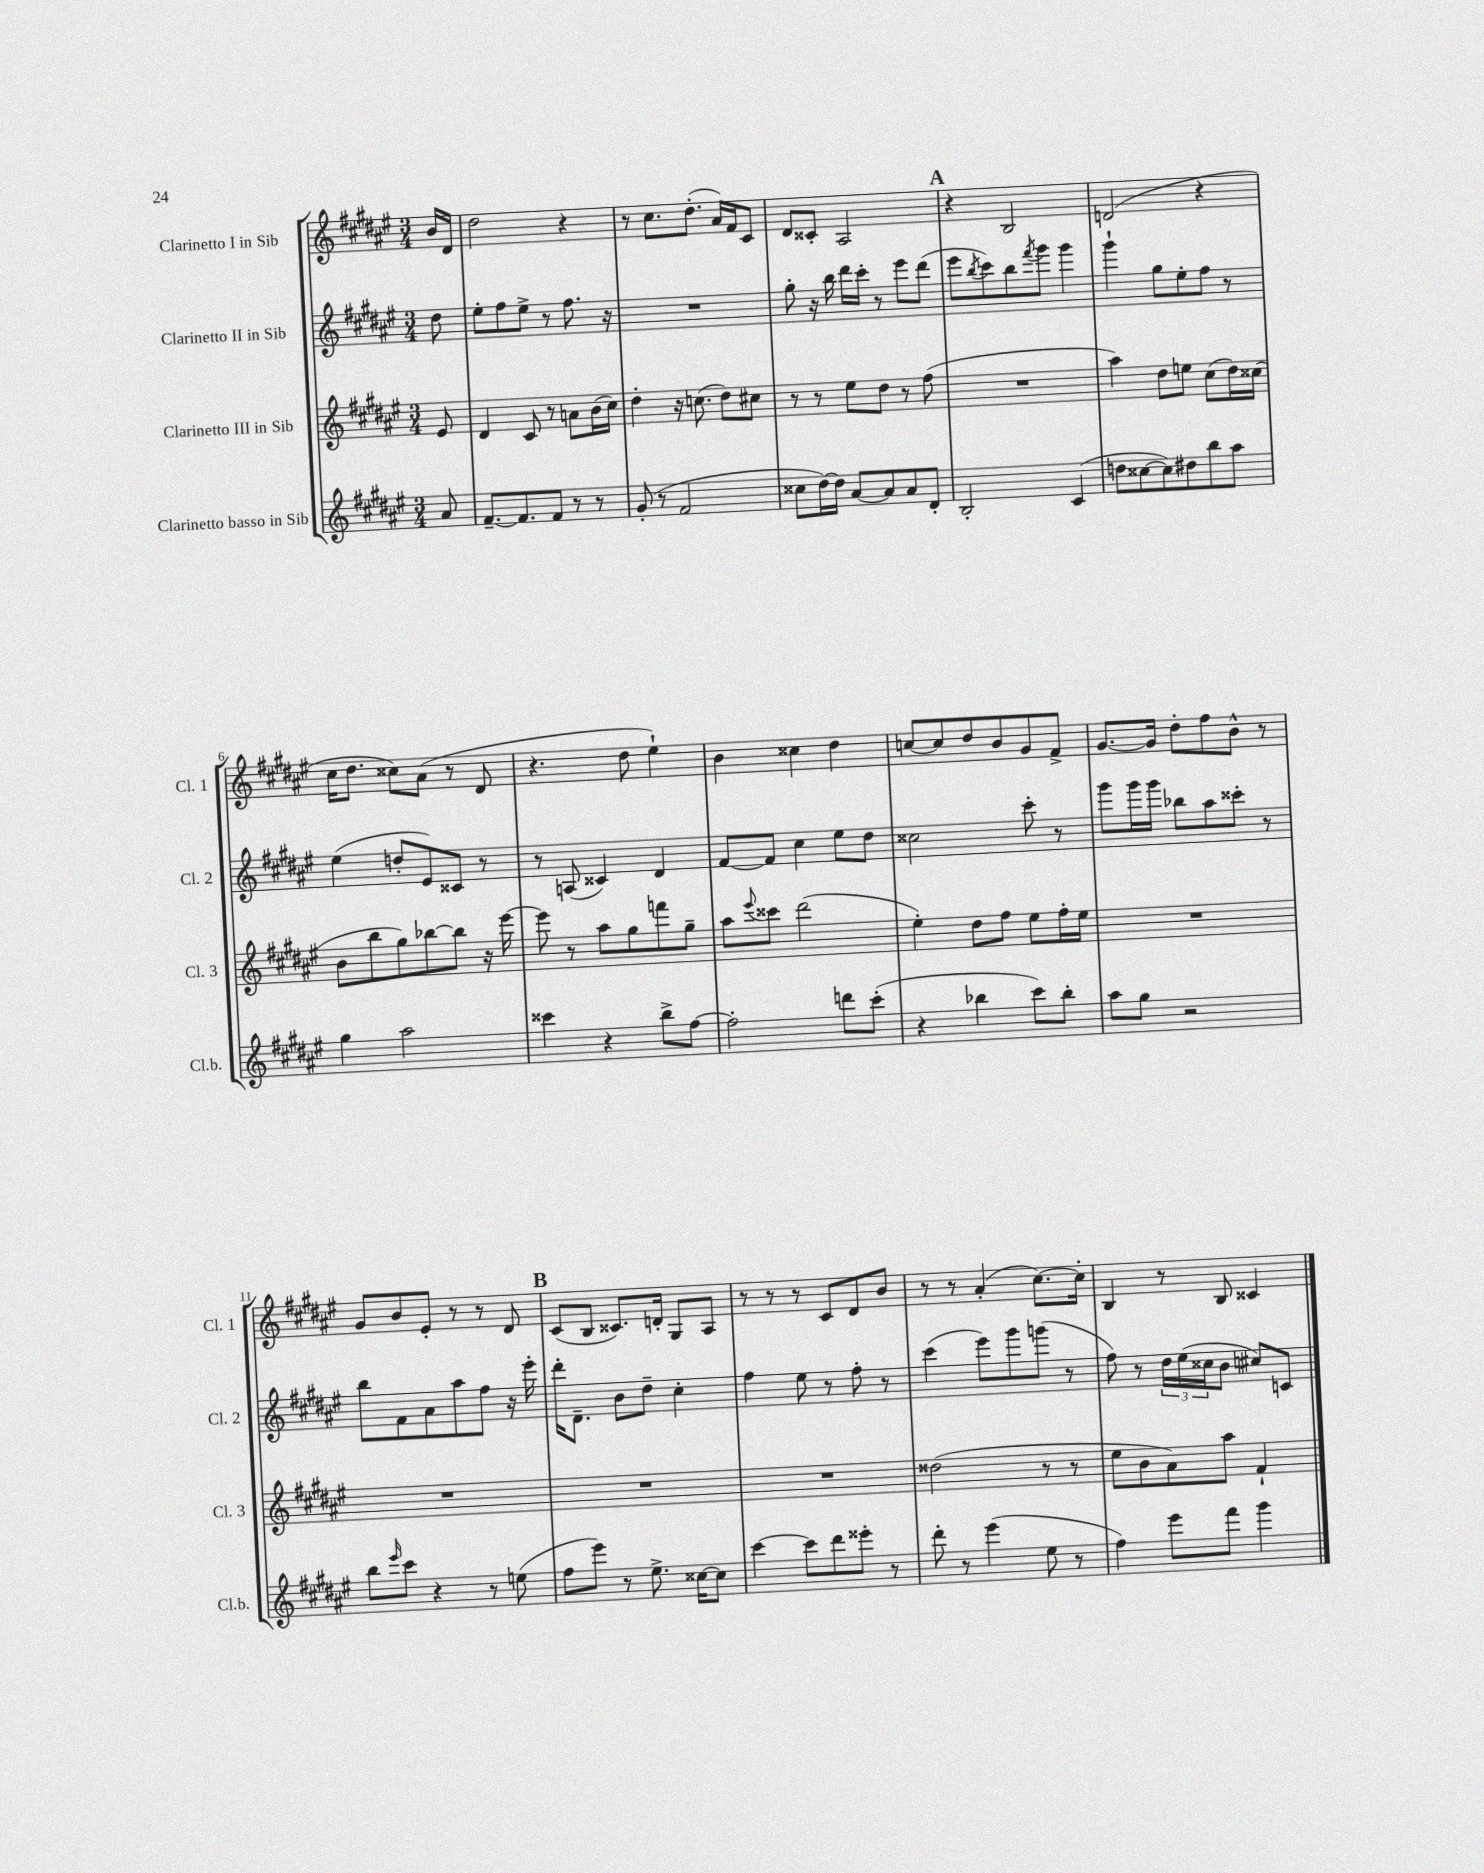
<<
\new StaffGroup <<
\new Staff = "s0" \with { instrumentName = "Clarinetto I in Sib" shortInstrumentName = "Cl. 1" } {
    \clef treble \key fis \major \numericTimeSignature \time 3/4 \partial 8
    b'16 dis'16 |
    dis''2 r4 |
    r8 cis''8. dis''8.-.( ais'16) fis'16 cis'8 |
    dis'8 cisis'8-. ais2 |
    \mark \markup { \bold "A" } r4 b2 |
    d'2( r4 |
    cis''16 dis''8. cisis''8) ais'8( r8 dis'8 |
    r4. dis''8 eis''4-!) |
    b'4 cisis''4 dis''4 |
    c''8~ c''8 dis''8 b'8 gis'8 fis'8-> |
    gis'8.~ gis'16 dis''8-. fis''8 b'8-^ r8 |
    gis'8 b'8 eis'8-. r8 r8 dis'8 |
    \mark \markup { \bold "B" } cis'8( b8 cisis'8.) d'16-. gis8 ais8 |
    r8 r8 r8 cis'8 dis'8 b'8 |
    r8 r8 ais'4-.( cis''8.~) cis''16-. |
    b4 r8 b8 cisis'4 \bar "|." |
}
\new Staff = "s1" \with { instrumentName = "Clarinetto II in Sib" shortInstrumentName = "Cl. 2" } {
    \clef treble \key fis \major \numericTimeSignature \time 3/4 \partial 8
    dis''8 |
    eis''8-. fis''8 eis''8-> r8 fis''8. r16 |
    R2. |
    gis''8-. r16 b''16 dis'''16 cis'''16-. r8 eis'''8 dis'''8( |
    \mark \markup { \bold "A" } eis'''8 \acciaccatura { b''8 } cis'''8) b''8 \acciaccatura { fis'''8 } gis'''8 gis'''4 |
    gis'''4-! gis''8 eis''8-. fis''8 r8 |
    eis''4( d''8-. eis'8) cisis'8 r8 |
    r8 a8( cisis'4) dis'4 |
    fis'8~ fis'8 cis''4 eis''8 dis''8 |
    cisis''2 cis'''8-. r8 |
    gis'''8 gis'''16 gis'''16 bes''8 ais''8 cisis'''8-. r8 |
    b''8 fis'8 ais'8 ais''8 fis''8 r16 eis'''16-. |
    \mark \markup { \bold "B" } dis'''16-. dis'8.-- b'8 dis''8-- cis''4-. |
    fis''4 eis''8 r8 fis''8-. r8 |
    cis'''4( eis'''8) gis'''8 g'''8( r8 |
    fis''8) r8 \tuplet 3/2 { dis''16 eis''16( cisis''16 } b'8 cis''8) c'8 \bar "|." |
}
\new Staff = "s2" \with { instrumentName = "Clarinetto III in Sib" shortInstrumentName = "Cl. 3" } {
    \clef treble \key fis \major \numericTimeSignature \time 3/4 \partial 8
    eis'8 |
    dis'4 cis'8 r8 a'8 b'16( cis''16) |
    dis''4-. r16 c''8.( dis''8) cis''8 |
    r8 r8 eis''8 dis''8 r8 fis''8( |
    \mark \markup { \bold "A" } R2. |
    ais''4) dis''8 e''8 cis''8( dis''16) cisis''16( |
    b'8 b''8 gis''8) bes''8~ bes''8 r16 eis'''16~ |
    eis'''8 r8 ais''8 gis''8 f'''8 gis''8-- |
    ais''8 \appoggiatura { eis'''8 } cisis'''8 dis'''2( |
    eis''4-.) dis''8 fis''8 eis''8 fis''16-. eis''16 |
    R2. |
    R2. |
    \mark \markup { \bold "B" } R2. |
    R2. |
    disis''2( r8 r8 |
    eis''8 b'8 ais'8) ais''8 fis'4-! \bar "|." |
}
\new Staff = "s3" \with { instrumentName = "Clarinetto basso in Sib" shortInstrumentName = "Cl.b." } {
    \clef treble \key fis \major \numericTimeSignature \time 3/4 \partial 8
    ais'8 |
    fis'8.~-- fis'8. fis'8 r8 r8 |
    gis'8-.( r8 fis'2 |
    cisis''8 dis''16~) dis''16 ais'8~ ais'8 ais'8 dis'8-. |
    \mark \markup { \bold "A" } b2-. cis'4( |
    d''8 cisis''8~ cisis''8) dis''8 b''8 ais''8 |
    gis''4 ais''2 |
    cisis'''4 r4 b''8-> fis''8~ |
    fis''2-. d'''8 cis'''8-.( |
    r4 bes''4 cis'''8) bes''8-. |
    ais''8 gis''8 r2 |
    b''8 \grace { eis'''16 } cis'''8 r4 r8 e''8( |
    \mark \markup { \bold "B" } fis''8 eis'''8) r8 eis''8.-> cisis''16~ cisis''8 |
    cis'''4~ cis'''8 dis'''8 eisis'''8-. r8 |
    dis'''8-. r8 eis'''4( eis''8 r8 |
    fis''4) eis'''8 fis'''8 gis'''4 \bar "|." |
}
>>
>>
